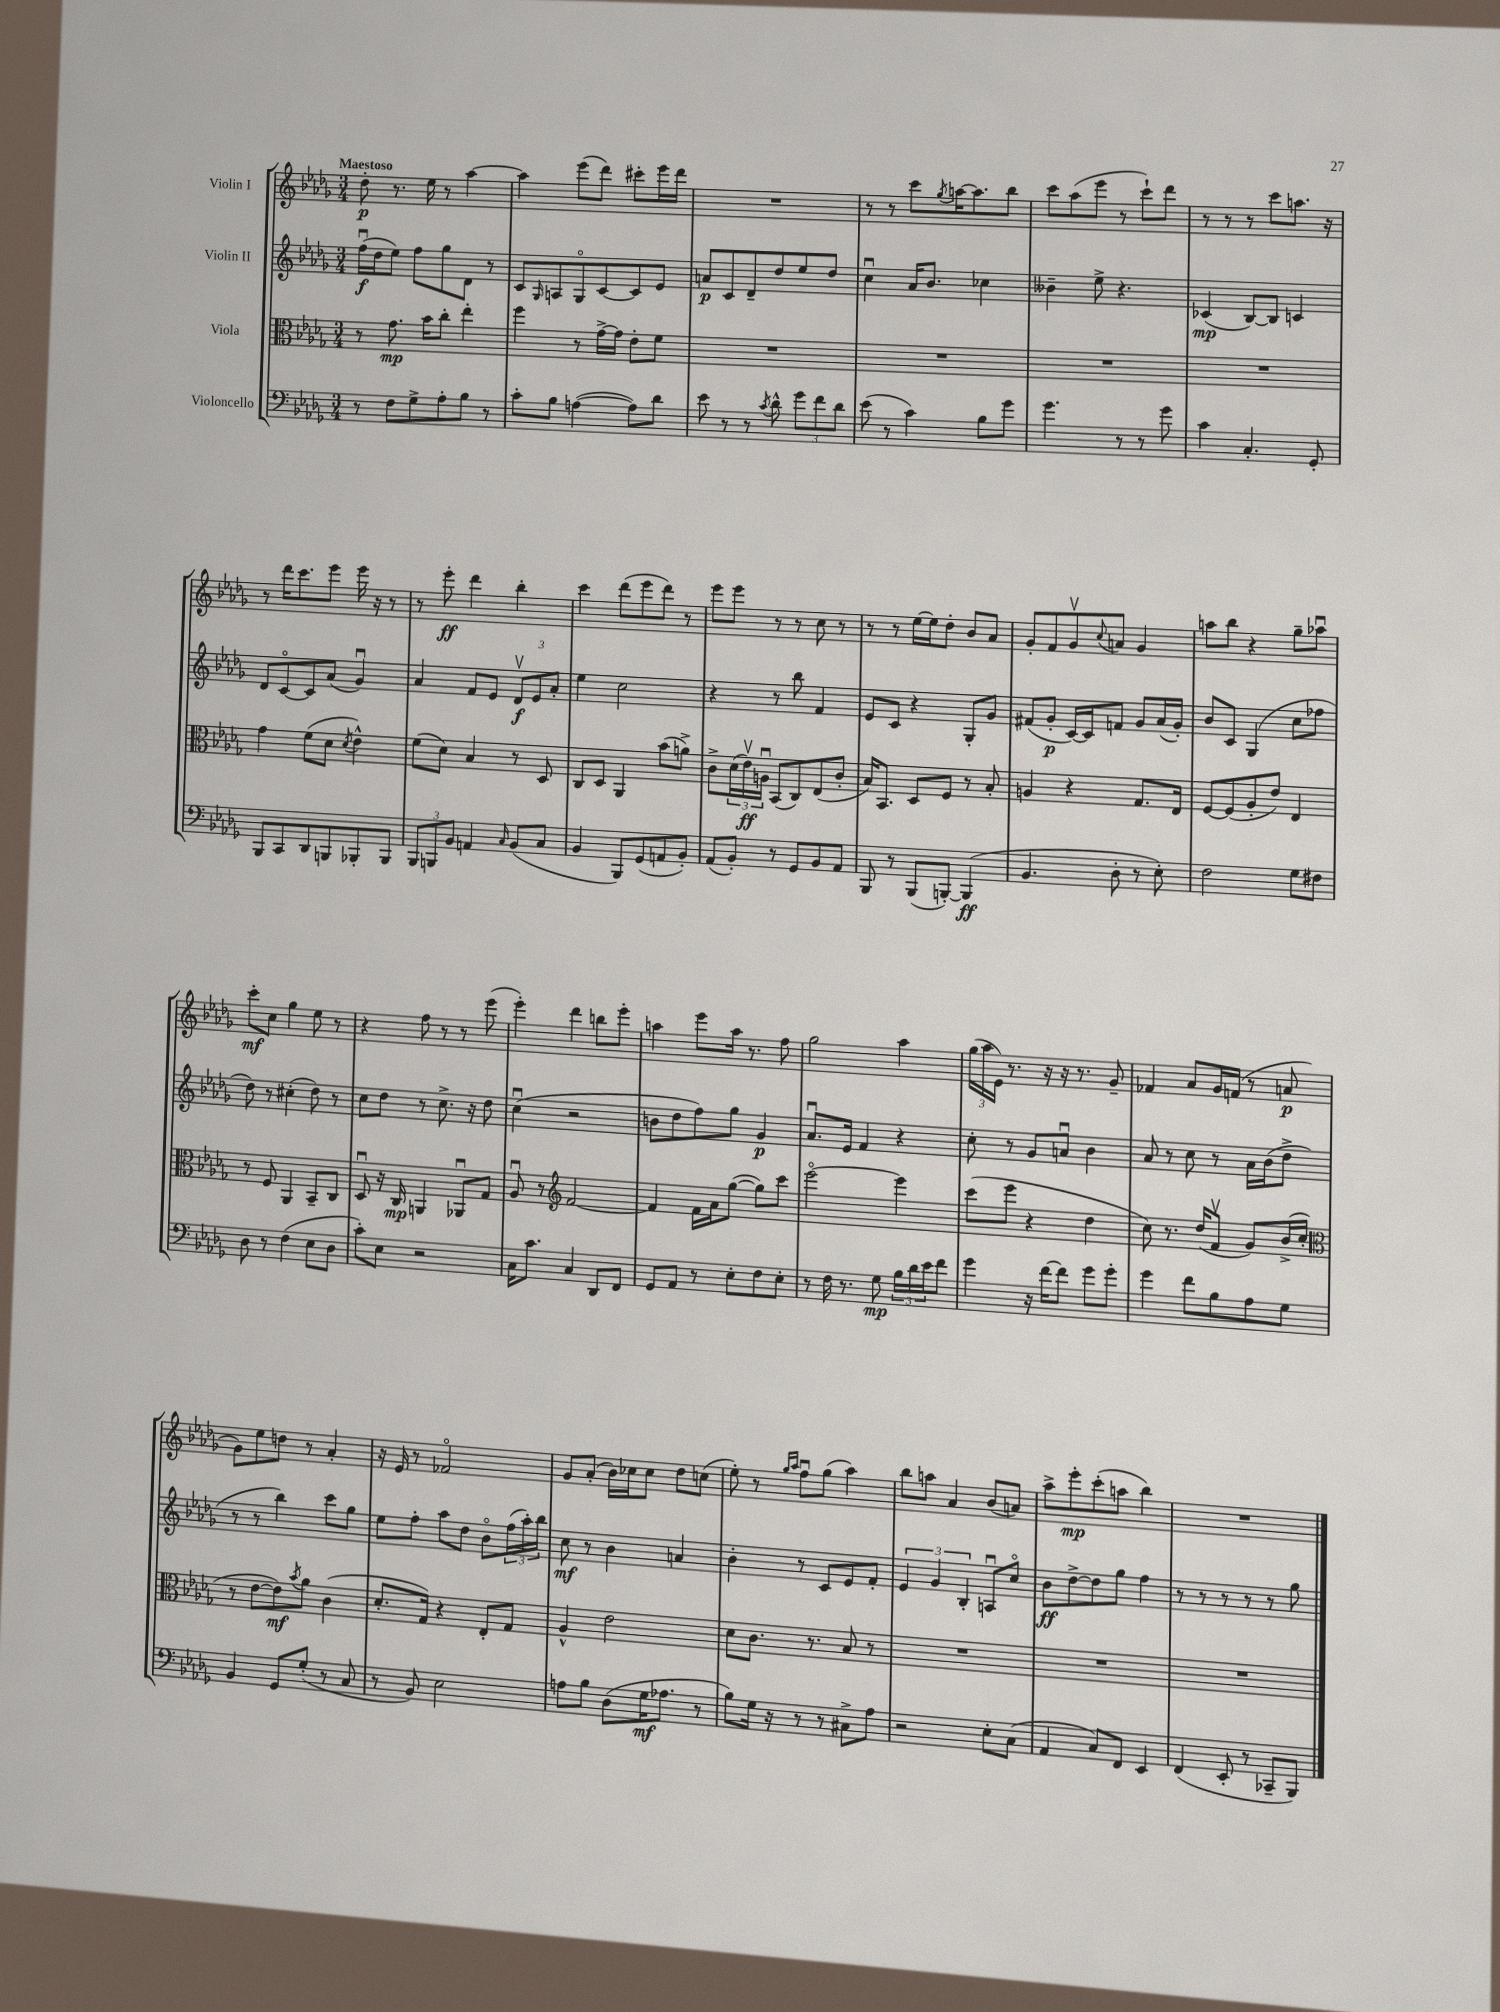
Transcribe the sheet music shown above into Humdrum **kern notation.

**kern	**dynam	**kern	**dynam	**kern	**dynam	**kern	**dynam
*part4	*part4	*part3	*part3	*part2	*part2	*part1	*part1
*staff4	*staff4	*staff3	*staff3	*staff2	*staff2	*staff1	*staff1
*I"Violoncello	*	*I"Viola	*	*I"Violin II	*	*I"Violin I	*
*clefF4	*	*clefC3	*	*clefG2	*	*clefG2	*
*k[b-e-a-d-g-]	*	*k[b-e-a-d-g-]	*	*k[b-e-a-d-g-]	*	*k[b-e-a-d-g-]	*
*M3/4	*	*M3/4	*	*M3/4	*	*M3/4	*
=1	=1	=1	=1	=1	=1	=1	=1
!	!	!	!	!	!	!LO:TX:a:B:t=Maestoso	!
8r	.	8r	.	(16ffu\LL	f	8dd-'\	p
.	.	.	.	16dd-\J	.	.	.
8F\L	.	8.g-\	mp	8ee-\J)	.	8.r	.
8G-^\	.	.	.	8ff\L	.	.	.
.	.	16b-\KL	.	.	.	16ee-\	.
8A-'\	.	8cc'\J	.	8gg-\	.	8r	.
8B-\J	.	4ee-'\	.	8d-\J	.	[4aa-\	.
8r	.	.	.	8r	.	.	.
=2	=2	=2	=2	=2	=2	=2	=2
8c'\L	.	4ff\	.	8c/L	.	4aa-\]	.
.	.	.	.	16qqG-/	.	.	.
8B-\J	.	.	.	8An/	.	.	.
([4An\	.	8r	.	8G-/	.	(8eee-\L	.
.	.	[16g-^\LL	.	[8c/	.	8ddd-\J)	.
.	.	16g-\JJ]	.	.	.	.	.
8A\L])	.	8e-'\L	.	8c/]	.	8ccc#X'\L	.
8d-\J	.	8f\J	.	8e-/J	.	16eee-\L	.
.	.	.	.	.	.	16ddd-\JJ	.
=3	=3	=3	=3	=3	=3	=3	=3
8e-\	.	2.r	.	8an/L	p	2.r	.
8r	.	.	.	8c/	.	.	.
8r	.	.	.	8d-~/	.	.	.
8qc/	.	.	.	.	.	.	.
8d-^^\	.	.	.	8dd-/	.	.	.
12g-\L	.	.	.	8ee-/	.	.	.
12f\	.	.	.	.	.	.	.
.	.	.	.	8dd-/J	.	.	.
12d-\J	.	.	.	.	.	.	.
=4	=4	=4	=4	=4	=4	=4	=4
(8e-\	.	2.r	.	4ccu\	.	8r	.
8r	.	.	.	.	.	8r	.
4c\)	.	.	.	16a-/KL	.	8ccc\L	.
.	.	.	.	8.b-/J	.	.	.
.	.	.	.	.	.	8qgg-/	.
.	.	.	.	.	.	[16aan\K	.
.	.	.	.	.	.	8.aa\]	.
8B-\L	.	.	.	4cc-X\	.	.	.
8g-\J	.	.	.	.	.	8bb-\J	.
=5	=5	=5	=5	=5	=5	=5	=5
4.g-\	.	2.r	.	4b--X~\	.	8ccc\L	.
.	.	.	.	.	.	(8aa-\	.
.	.	.	.	8ee-^\	.	8eee-\J	.
8r	.	.	.	4.r	.	8r	.
8r	.	.	.	.	.	8ccc`\L)	.
8g-\	.	.	.	.	.	8ddd-\J	.
=6	=6	=6	=6	=6	=6	=6	=6
4c\	.	2.r	.	(4c-X/	mp	8r	.
.	.	.	.	.	.	8r	.
4.C'/	.	.	.	[8B-/L)	.	8r	.
.	.	.	.	8B-/J]	.	8ccc\L	.
.	.	.	.	4cn/	.	8.aan\J	.
8GG-'/	.	.	.	.	.	.	.
.	.	.	.	.	.	16r	.
!!LO:LB:g=z
=7	=7	=7	=7	=7	=7	=7	=7
8BBB-/L	.	4g-\	.	8d-/L	.	8r	.
8CC/	.	.	.	[8c/	.	16ddd-\KL	.
.	.	.	.	.	.	8.ccc\	.
8DD-/	.	(8f\L	.	8c/]	.	.	.
8BBBn/	.	8d-\J	.	(8a-/J	.	8eee-\J	.
.	.	8qd-/	.	.	.	.	.
8BBB-X'/	.	4e-^^\)	.	4g-u/)	.	16eee-\	.
.	.	.	.	.	.	16r	.
8BBB-/J	.	.	.	.	.	8r	.
=8	=8	=8	=8	=8	=8	=8	=8
12BBB-/L	.	(8f\L	.	4a-/	.	8r	.
12BBBn/	.	.	.	.	.	.	.
.	.	8d-\J)	.	.	.	8eee-'\	ff
12BB-/J	.	.	.	.	.	.	.
4AAn/	.	4B-/	.	8f/L	.	4ddd-\	.
.	.	.	.	8e-/J	.	.	.
16qqC/	.	.	.	.	.	.	.
(8BB-/L	.	8r	.	12d-v/L	f	4bb-'\	.
.	.	.	.	12e-/	.	.	.
8C/J	.	8D-/	.	.	.	.	.
.	.	.	.	12a-'/J	.	.	.
=9	=9	=9	=9	=9	=9	=9	=9
4BB-/	.	8C/L	.	4ee-\	.	4ccc\	.
.	.	8D-/J	.	.	.	.	.
8BBB-/L)	.	4AA-/	.	2cc\	.	(8ddd-\L	.
(8GG-/	.	.	.	.	.	8eee-\	.
8AAn/	.	(8b-\L	.	.	.	8ddd-\J)	.
8BB-'/J)	.	8an^\J)	.	.	.	8r	.
=10	=10	=10	=10	=10	=10	=10	=10
(8AA-/L	.	8c^\L	.	4r	.	8eee-\L	.
8BB-'/J)	.	(24d-\L	.	.	.	8eee-\J	.
.	.	24e-v\)	ff	.	.	.	.
.	.	24Anu\JJ	.	.	.	.	.
8r	.	(8BB-/L	.	8r	.	8r	.
8GG-/L	.	8C/)	.	8bb-\	.	8r	.
8BB-/	.	(8E-/	.	4f/	.	8cc\	.
8AA-/J	.	8c'/J	.	.	.	8r	.
=11	=11	=11	=11	=11	=11	=11	=11
8BBB-/	.	16B-/KL)	.	8e-/L	.	8r	.
.	.	8.BB-/J	.	.	.	.	.
8r	.	.	.	8c/J	.	8r	.
(8BBB-/L	.	8D-/L	.	4r	.	[16ee-\LL	.
.	.	.	.	.	.	16ee-\J]	.
[8BBBn'/J)	.	8F/J	.	.	.	8dd-'\J	.
(4BBB/]	ff	8r	.	8G-'/L	.	8b-/L	.
.	.	8B-'/	.	8g-/J	.	8a-/J	.
=12	=12	=12	=12	=12	=12	=12	=12
4.BB-/	.	4An/	.	(8f#X/L	.	8g-'/L	.
.	.	.	.	8g-'/J	p	8f/	.
.	.	4r	.	[16c/LL)	.	8g-v/	.
.	.	.	.	16c/J]	.	.	.
.	.	.	.	.	.	8qqcc/	.
8D-'\	.	.	.	8fn/J	.	8an/J	.
8r	.	8.G-/L	.	8g-/L	.	4g-/	.
8E-'\)	.	.	.	(16a-/L	.	.	.
.	.	16E-/Jk	.	16g-'/JJ)	.	.	.
=13	=13	=13	=13	=13	=13	=13	=13
2F\	.	[8F/L	.	8b-/L	.	8aan\L	.
.	.	(8F/]	.	8c/J	.	8bb-\J	.
.	.	8A-'/	.	(4G-/	.	4r	.
.	.	8e-/J)	.	.	.	.	.
8G-\L	.	4E-/	.	8cc\L	.	8gg-~\L	.
8F#X\J	.	.	.	8ff-X\J	.	8aa-Xu\J	.
!!LO:LB:g=z
=14	=14	=14	=14	=14	=14	=14	=14
8D-\	.	8r	.	8dd-\)	.	8ccc'\L	mf
8r	.	8F/	.	8r	.	8cc\J	.
(4F\	.	4AA-/	.	(4cc#X'\	.	4gg-\	.
8E-\L	.	8BB-~/L	.	8dd-\)	.	8ee-\	.
8D-\J	.	8C/J	.	8r	.	8r	.
=15	=15	=15	=15	=15	=15	=15	=15
8c'\L)	.	8D-u/	.	8cc\L	.	4r	.
8E-\J	.	16r	.	8dd-\J	.	.	.
.	.	16C/	mp	.	.	.	.
2r	.	4AAn/	.	8r	.	8ff\	.
.	.	.	.	8.cc^\	.	8r	.
.	.	8AA-Xu/L	.	.	.	8r	.
.	.	.	.	16r	.	.	.
.	.	8G-/J	.	8dd-\	.	(8eee-\	.
=16	=16	=16	=16	=16	=16	=16	=16
16C\KL	.	8A-u/	.	(4ccu\	.	4eee-'\)	.
8.c\J	.	.	.	.	.	.	.
.	.	8r	.	.	.	.	.
*	*	*clefG2	*	*	*	*	*
4C/	.	[2f/	.	2r	.	4ddd-\	.
8DD-/L	.	.	.	.	.	8bbn\L	.
8FF/J	.	.	.	.	.	8eee-'\J	.
=17	=17	=17	=17	=17	=17	=17	=17
8GG-/L	.	4f/]	.	8bn\L	.	4aan\	.
8AA-/J	.	.	.	8dd-\	.	.	.
8r	.	16f\LL	.	8ff\)	.	8eee-\L	.
.	.	16a-\J	.	.	.	.	.
8E-'\L	.	([8gg-\J	.	8gg-\J	.	16aa\Jk	.
.	.	.	.	.	.	8.r	.
8F\	.	8gg-\L])	.	4g-/	p	.	.
8E-'\J	.	8ccc\J	.	.	.	8ff\	.
=18	=18	=18	=18	=18	=18	=18	=18
8r	.	[2eee-\	.	8.a-u/L	.	2gg-\	.
16F\	.	.	.	.	.	.	.
8.r	.	.	.	16e-/Jk	.	.	.
.	.	.	.	4f/	.	.	.
8G-\	mp	.	.	.	.	.	.
24B-\LL	.	4eee-\]	.	4r	.	4aa-\	.
24d-\	.	.	.	.	.	.	.
24e-\J	.	.	.	.	.	.	.
8f\J	.	.	.	.	.	.	.
=19	=19	=19	=19	=19	=19	=19	=19
4g-\	.	(8ccc\L	.	8cc'\	.	(24gg-\LL	.
.	.	.	.	.	.	24aa-\	.
.	.	.	.	.	.	24e-\JJ)	.
.	.	8eee-\J	.	8r	.	8.r	.
16r	.	4r	.	8g-/L	.	.	.
[16f\KL	.	.	.	.	.	16r	.
8f\J]	.	.	.	8anu/J	.	16r	.
.	.	.	.	.	.	8.r	.
8g-\L	.	4dd-\	.	4b-\	.	.	.
8g-'\J	.	.	.	.	.	8g-~/	.
=20	=20	=20	=20	=20	=20	=20	=20
4g-\	.	8cc\)	.	8a-/	.	4f-X/	.
.	.	8.r	.	8r	.	.	.
8f\L	.	.	.	8cc\	.	8a-/L	.
.	.	(16dd-/KL	.	.	.	.	.
8B-\	.	8fv/J	.	8r	.	16g-/L	.
.	.	.	.	.	.	(16fn/JJ	.
8A-\	.	8g-/L)	.	16a-\LL	.	8r	.
.	.	.	.	(16b-\J	.	.	.
8G-\J	.	(16b-^/L	.	8dd-^\J	.	8an/	p
.	.	16cc'/JJ	.	.	.	.	.
!!LO:LB:g=z
=21	=21	=21	=21	=21	=21	=21	=21
*	*	*clefC3	*	*	*	*	*
4BB-/	.	8r	.	8r	.	8g-\L)	.
.	.	[8e-\L	.	8r	.	8ee-\	.
8GG-/L	.	8e-\])	mf	4bb-\)	.	8ddn\J	.
.	.	8qb-/	.	.	.	.	.
(8G-'/J	.	8a-\J	.	.	.	8r	.
8r	.	(4c\	.	8ccc\L	.	4a-'/	.
8C/	.	.	.	8gg-\J	.	.	.
=22	=22	=22	=22	=22	=22	=22	=22
8r	.	8.d-'/L	.	8ee-\L	.	16r	.
.	.	.	.	.	.	16e-/	.
8BB-/)	.	.	.	8ff'\J	.	8r	.
.	.	16G-/Jk)	.	.	.	.	.
2E-\	.	4r	.	8aa-\L	.	2f-X/	.
.	.	.	.	8dd-\J	.	.	.
.	.	8E-'/L	.	8b-\L	.	.	.
.	.	8G-/J	.	(24ff\L	.	.	.
.	.	.	.	24aa-'\)	.	.	.
.	.	.	.	24bb-\JJ	.	.	.
=23	=23	=23	=23	=23	=23	=23	=23
8An\L	.	4A-^^/	.	8cc\	mf	8g-/L	.
8B-\J	.	.	.	8r	.	(8a-'/J	.
(8D-\L	.	2e-\	.	4b-\	.	16b-\LL)	.
.	.	.	.	.	.	16cc-X\J	.
16G-\K	mf	.	.	.	.	8cc-\J	.
8.A-X\J	.	.	.	.	.	.	.
.	.	.	.	4an/	.	8dd-\L	.
8r	.	.	.	.	.	(8ccn\J	.
=24	=24	=24	=24	=24	=24	=24	=24
8B-\L)	.	8d-\L	.	4b-'\	.	8ee-'\)	.
16G-\Jk	.	8.c\J	.	.	.	8r	.
16r	.	.	.	.	.	.	.
.	.	.	.	.	.	16qqgg-/LL	.
.	.	.	.	.	.	16qqaa-/JJ	.
8r	.	.	.	8r	.	8ffu\L	.
.	.	8.r	.	.	.	.	.
8r	.	.	.	8c/L	.	(8gg-\J	.
8C#X^\L	.	8B-/	.	8e-/	.	4aa-\)	.
8A-\J	.	8r	.	8f'/J	.	.	.
=25	=25	=25	=25	=25	=25	=25	=25
2r	.	2.r	.	6e-/	.	8bb-\L	.
.	.	.	.	.	.	8aan\J	.
.	.	.	.	6g-/	.	.	.
.	.	.	.	.	.	4a-/	.
.	.	.	.	6B-'/	.	.	.
8E-'\L	.	.	.	8Anu/L	.	(8b-/L	.
(8C\J	.	.	.	8cc/J	.	8an/J)	.
=26	=26	=26	=26	=26	=26	=26	=26
4AA-/	.	2.r	.	8b-\L	ff	8aa-^\L	.
.	.	.	.	[8dd-^\	.	8eee-'\	mp
8C/L)	.	.	.	8dd-\]	.	(8ccc'\	.
8FF/J	.	.	.	8gg-\J	.	8aan\J	.
4EE-/	.	.	.	4ff\	.	4bb-\)	.
=27	=27	=27	=27	=27	=27	=27	=27
(4FF/	.	2.r	.	8r	.	2.r	.
.	.	.	.	8r	.	.	.
8EE-'/	.	.	.	8r	.	.	.
8r	.	.	.	8r	.	.	.
8CC-X~/L	.	.	.	8r	.	.	.
8BBB-/J)	.	.	.	8gg-\	.	.	.
==	==	==	==	==	==	==	==
*-	*-	*-	*-	*-	*-	*-	*-
